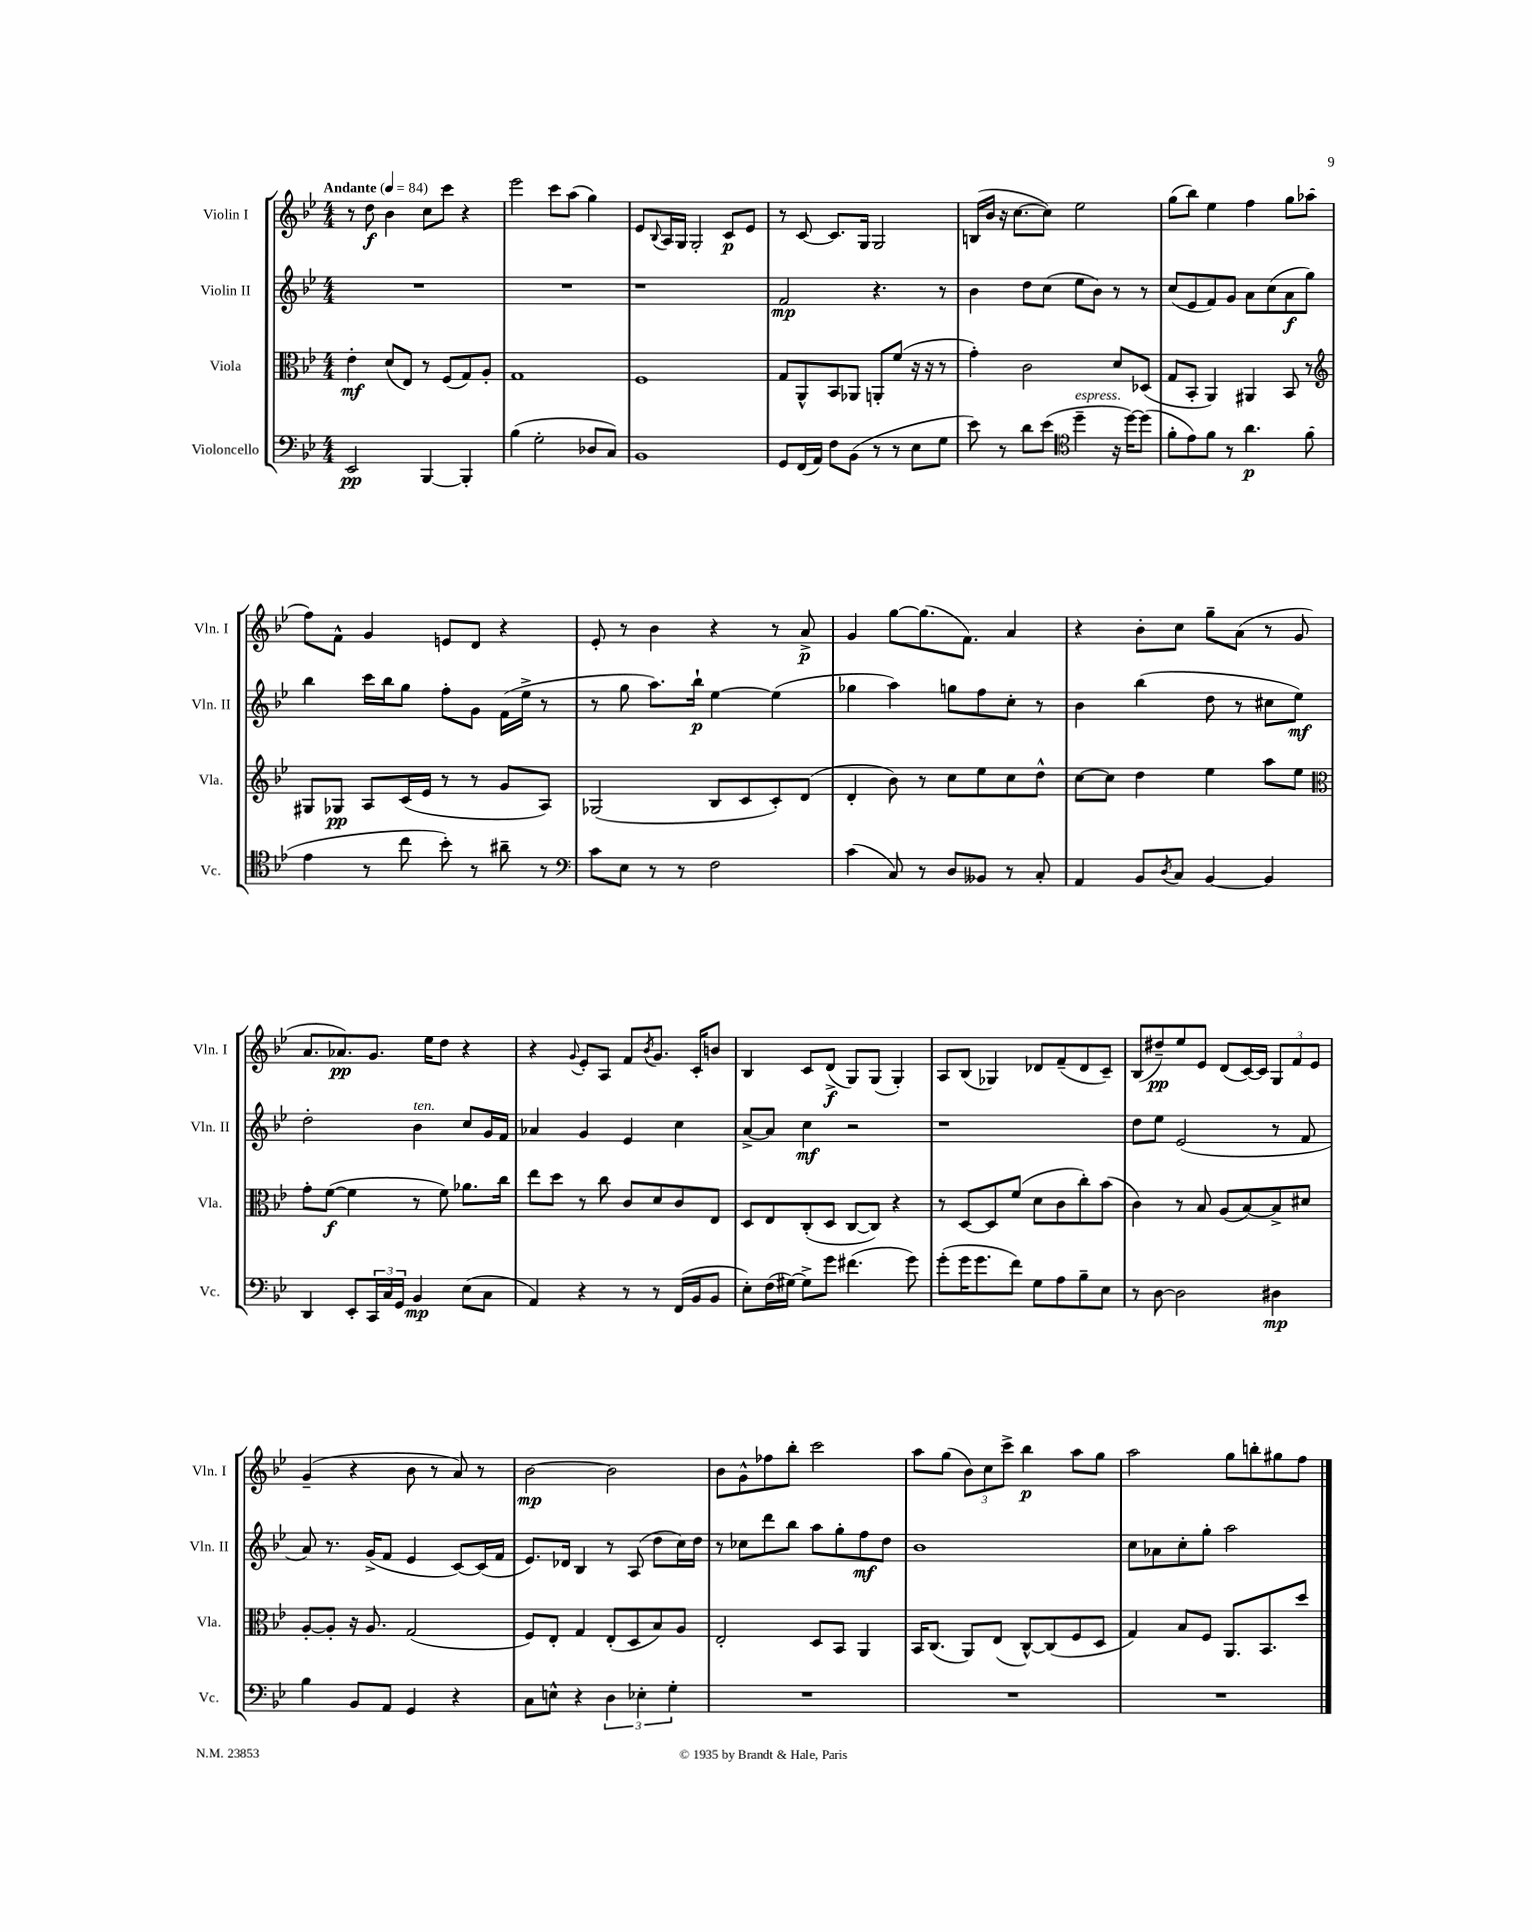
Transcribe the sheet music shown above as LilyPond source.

<<
\new StaffGroup <<
\new Staff = "s0" \with { instrumentName = "Violin I" shortInstrumentName = "Vln. I" } {
    \clef treble \key bes \major \numericTimeSignature \time 4/4 \tempo "Andante" 4 = 84
    r8 d''8\f bes'4 c''8 c'''8 r4 |
    ees'''2 c'''8 a''8( g''4) |
    ees'8 \appoggiatura { bes8 } a16 g16 g2-. c'8\p ees'8 |
    r8 c'8~ c'8. g16 g2 |
    b16( bes'16 r16 c''8.~ c''8) ees''2 |
    g''8( bes''8) ees''4 f''4 g''8 aes''8( |
    f''8) f'8-^ g'4 e'8 d'8 r4 |
    ees'8-. r8 bes'4 r4 r8 a'8->\p |
    g'4 g''8~ g''8.( f'8.) a'4 |
    r4 bes'8-. c''8 g''8-- a'8( r8 g'8 |
    a'8. aes'8.\pp) g'8. ees''16 d''8 r4 |
    r4 \appoggiatura { g'8 } ees'8-. a8 f'8 \acciaccatura { bes'8 } g'8. c'16-. b'8 |
    bes4 c'8 d'8->\f( g8) g8( g4-.) |
    a8 bes8( ges4) des'8 f'8--( des'8 c'8--) |
    bes8( dis''8--\pp) ees''8 ees'8 d'8( c'16~) c'16 \tuplet 3/2 { g8 f'8 ees'8 } |
    g'4--( r4 bes'8 r8 a'8) r8 |
    bes'2~\mp bes'2 |
    bes'8 g'8-^ fes''8 bes''8-. c'''2 |
    a''8 g''8( \tuplet 3/2 { bes'8) c''8 c'''8-> } bes''4\p a''8 g''8 |
    a''2 g''8 b''8-. gis''8 f''8 \bar "|." |
}
\new Staff = "s1" \with { instrumentName = "Violin II" shortInstrumentName = "Vln. II" } {
    \clef treble \key bes \major \numericTimeSignature \time 4/4
    R1 |
    R1 |
    r1 |
    f'2\mp r4. r8 |
    bes'4 d''8 c''8( ees''8 bes'8) r8 r8 |
    c''8( ees'8 f'8) g'8 a'8 c''8( a'8\f g''8) |
    bes''4 c'''16 bes''16 g''8 f''8-. g'8 f'16( ees''16-> r8 |
    r8 g''8 a''8.) bes''16-!\p ees''4~ ees''4( |
    ges''4 a''4) g''8 f''8 c''8-. r8 |
    bes'4 bes''4( d''8 r8 cis''8 ees''8\mf) |
    d''2-. bes'4^\markup { \italic "ten." } c''8 g'16 f'16 |
    aes'4 g'4 ees'4 c''4 |
    a'8~-> a'8 c''4\mf r2 |
    r1 |
    d''8 ees''8 ees'2( r8 f'8 |
    a'8) r8. g'16->( f'8 ees'4 c'8~) c'16( f'16 |
    ees'8.) des'16 bes4 r8 a8( d''8 c''16) d''16 |
    r8 ces''8 d'''8 bes''8 a''8 g''8-. f''8\mf d''8 |
    bes'1 |
    c''8 aes'8 c''8-. g''8-. a''2 \bar "|." |
}
\new Staff = "s2" \with { instrumentName = "Viola" shortInstrumentName = "Vla." } {
    \clef alto \key bes \major \numericTimeSignature \time 4/4
    ees'4-.\mf d'8( ees8) r8 f8( g8) a8-. |
    g1 |
    f1 |
    g8 a,8-^ bes,8 aes,8 a,8-. f'8( r16 r16 r8 |
    g'4-.) c'2 d'8 des8( |
    g8 bes,8-. a,4) ais,4 bes,8 r8 |
    \clef treble gis8 ges8\pp a8 c'16( ees'16 r8 r8 g'8 a8) |
    ges2( bes8 c'8 c'8-.) d'8( |
    d'4-. bes'8) r8 c''8 ees''8 c''8 d''8-^ |
    c''8~ c''8 d''4 ees''4 a''8 ees''8 |
    \clef alto g'8-. f'8~\f( f'4 r8 f'8) aes'8. c''16 |
    ees''8 d''8 r8 c''8 c'8 d'8 c'8 ees8 |
    d8 ees8 c8-.( d8 c8~ c8) r4 |
    r8 d8~ d8 f'8( d'8 c'8 c''8-.) bes'8( |
    c'4) r8 bes8 a8( bes8~) bes8-> dis'8 |
    a8~-. a8-. r16 a8. g2( |
    f8) ees8-. g4 ees8-.( d8 bes8) a8 |
    ees2-. d8 bes,8 a,4 |
    bes,16 c8.( a,8) ees8( c8~-^) c8( f8 d8 |
    g4) bes8 f8 a,8. bes,8. d''8 \bar "|." |
}
\new Staff = "s3" \with { instrumentName = "Violoncello" shortInstrumentName = "Vc." } {
    \clef bass \key bes \major \numericTimeSignature \time 4/4
    ees,2\pp bes,,4~ bes,,4-. |
    bes4( g2-. des8 c8) |
    bes,1 |
    g,8 f,16( a,16) f8 bes,8( r8 r8 ees8 g8 |
    ees'8) r8 d'8 ees'8( \clef tenor d''4--^\markup { \italic "espress." } r16 d''16~) d''8( |
    f'8-. ees'8) f'8 r8 a'4.\p f'8( |
    ees'4 r8 c''8 bes'8-.) r8 ais'8-- r8 |
    \clef bass c'8 ees8 r8 r8 f2 |
    c'4( c8) r8 d8 beses,8 r8 c8-. |
    a,4 bes,8 \acciaccatura { d8 } c8 bes,4~ bes,4 |
    d,4 ees,8-. \tuplet 3/2 { c,16 c16 g,16 } bes,4\mp ees8( c8 |
    a,4) r4 r8 r8 f,16( bes,16 bes,8 |
    ees8-.) f16( gis16~) gis8-> g'8 fis'4.( g'8) |
    g'8-.( g'16 g'8. f'8) g8 a8 bes8-- ees8 |
    r8 d8~ d2 dis4\mp |
    bes4 bes,8 a,8 g,4 r4 |
    c8 e8-^ r4 \tuplet 3/2 { d4 ees4-. g4-. } |
    R1 |
    R1 |
    R1 \bar "|." |
}
>>
>>
\layout { \context { \Score \remove "Bar_number_engraver" } }
